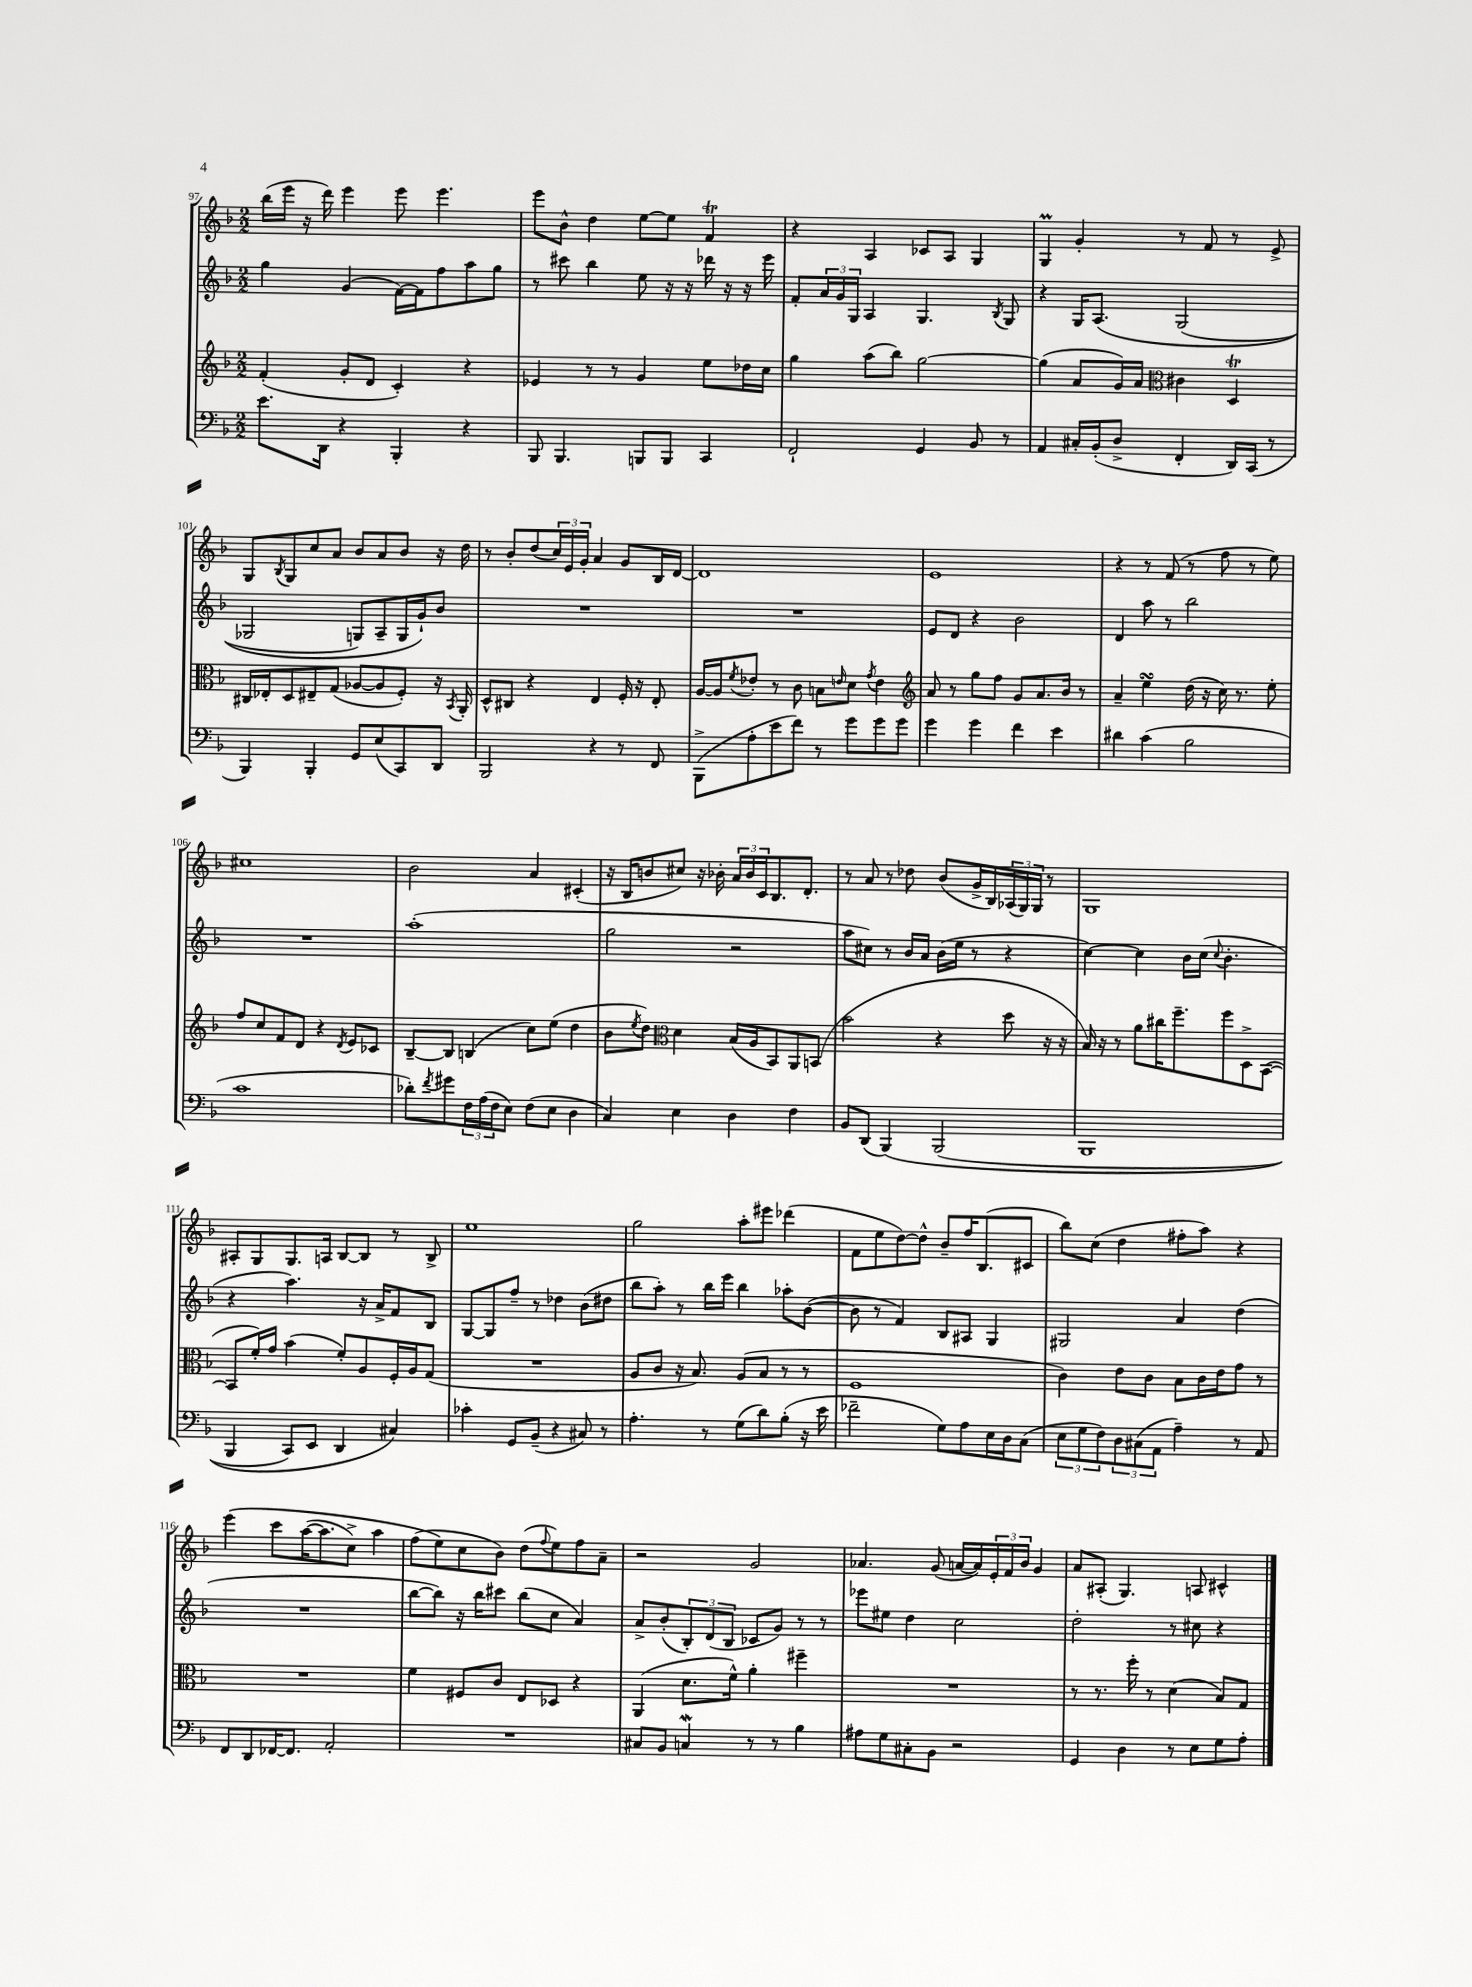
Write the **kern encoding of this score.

**kern	**kern	**kern	**kern
*staff4	*staff3	*staff2	*staff1
*clefF4	*clefG2	*clefG2	*clefG2
*k[b-]	*k[b-]	*k[b-]	*k[b-]
*M2/2	*M2/2	*M2/2	*M2/2
8.e	(4f'	4gg	(16bb-
.	.	.	16eee
.	.	.	16r
16DD	.	.	16ddd)
4r	8g'	(4g	4eee
.	8d	.	.
4BBB-'	4c')	[16f)	8eee
.	.	16f]	.
.	.	8ff	4.eee
4r	4r	8aa	.
.	.	8gg	.
=	=	=	=
8BBB-	4e-	8r	8eee
4.BBB-	.	8ccc#	8b-^^
.	8r	4bb-	4dd
.	8r	.	.
8BBB	4g	8ee	[8ee
8BBB	.	16r	8ee]
.	.	16r	.
4CC	8ee	16ddd-	4f
.	.	16r	.
.	16dd-	16r	.
.	16cc	16eee	.
=	=	=	=
2FF`	4gg	8f'	4r
.	.	24a	.
.	.	24g	.
.	.	24G	.
.	(8aa	4A	4A
.	8bb-)	.	.
4GG	[2gg	4.G	8c-
.	.	.	8A
8BB-	.	.	4G
.	.	8qB-	.
8r	.	8G	.
=	=	=	=
4AA	(4gg]	4r	4G
16C#'	8a	16G	4g'
(16BB-'	.	&(8.A	.
8D^	16g)	.	.
.	16a	.	.
*	*clefC3	*	*
4FF'	4c#	(2G	8r
.	.	.	8f
16DD)	4D	.	8r
(16CC	.	.	.
8r	.	.	8e^
=	=	=	=
4BBB-)	16C#	2G-	8G
.	16E-'	.	.
.	.	.	8qB-
.	8D	.	8G
4BBB-'	8E#~	.	8cc
.	(8G	.	8a
8GG	[8A-	8G)	8b-
(8E	8A-]	8A~	8a
8CC)	8F')	16G	8b-
.	.	16g`&)	.
8DD	16r	8b-	16r
.	8qBB-	.	.
.	16AA'	.	16dd
=	=	=	=
2BBB-	8D^^	1r	8r
.	8C#	.	8b-'
.	4r	.	(8dd
.	.	.	24cc)
.	.	.	24e
.	.	.	24g'
4r	4E	.	4a
8r	16F'	.	8g
.	16r	.	.
8FF	8E'	.	16B-
.	.	.	[16d
=	=	=	=
(8BBB-^	[16A	1r	1d]
.	16A]	.	.
.	8qf	.	.
8A'	8e-'	.	.
8e	8r	.	.
8f)	8c	.	.
8r	8B	.	.
.	16qqe	.	.
8g	8d	.	.
.	8qg	.	.
8g	4e	.	.
8g	.	.	.
=	=	=	=
*	*clefG2	*	*
4g	8a	8e	1e
.	8r	8d	.
4g	8gg	4r	.
.	8ff	.	.
4f	8g	2b-	.
.	8.a	.	.
4e	.	.	.
.	16b-	.	.
.	8r	.	.
=	=	=	=
4d#	4a~	4d	4r
(4c	4ee	8aa	8r
.	.	8r	(8f
2B-	(16dd	2bb-	8r
.	16r	.	.
.	16cc)	.	8ff
.	8.r	.	.
.	.	.	8r
.	8ee'	.	8ee)
=	=	=	=
1c	8ff	1r	1cc#
.	8cc	.	.
.	8f	.	.
.	8d	.	.
.	4r	.	.
.	8qd	.	.
.	8e	.	.
.	8c-	.	.
=	=	=	=
8d-')	[8B-~	(1aa'	2b-
8qf	.	.	.
8g#	8B-]	.	.
24F	(4B	.	.
(24A	.	.	.
24F	.	.	.
8E)	.	.	.
(8F	8cc)	.	4a
8E	(8ee	.	.
4D	4dd	.	(4c#'
=	=	=	=
4C)	8b-	2gg	16r
.	.	.	16B-
.	8qee	.	.
.	8dd)	.	8b
*	*clefC3	*	*
4E	4d	.	8cc#)
.	.	.	16r
.	.	.	16b-'
4D	(16B-	2r	24a
.	.	.	24b-
.	16A	.	.
.	.	.	24c
.	8BB-)	.	8.B-
4F	8AA	.	.
.	.	.	8.d'
.	(8BB	.	.
=	=	=	=
8BB-	2b-	8aa	8r
(8DD	.	8cc#)	8a
&(4BBB-)	.	8r	8r
.	.	16b-	8dd-
.	.	16a	.
(2BBB-	4r	(16b-	(8b-
.	.	16ee	.
.	.	8r	16g^
.	.	.	16B-)
.	8dd	4r	(24A-
.	.	.	24G)
.	.	.	24G
.	16r	.	8r
.	16r	.	.
=	=	=	=
1BBB-	16B-)	[4cc)	1G
.	16r	.	.
.	8r	.	.
.	8a	4cc]	.
.	16cc#	.	.
.	8.ff~	.	.
.	.	16b-	.
.	.	(16cc	.
.	.	8qqcc	.
.	8ff	4.b-'	.
.	8D^	.	.
.	([8BB-	.	.
=	=	=	=
4BBB-	8BB-]	4r	8A#'
.	16f')	.	8G
.	16g	.	.
8CC)	(4b-	4.aa)	8.G
8EE	.	.	.
.	.	.	16A
4DD	8f')	.	[8B-
.	8A	16r	8B-]
.	.	16a^	.
4C#&)	16F'	8f	8r
.	16A	.	.
.	(8G	8B-	8B-^
=	=	=	=
4c-'	1r	[8G	1ee
.	.	8G]	.
8GG	.	8ff~	.
(8BB-~	.	8r	.
4r	.	4dd-	.
8C#)	.	(8b-	.
8r	.	8dd#	.
=	=	=	=
4.A'	8A	8bb-	2gg
.	8c	8aa')	.
.	16r	8r	.
.	8.B-)	.	.
8r	.	16bb-	.
.	.	16eee	.
(8G	(8A	4bb-	8aa'
8d)	8B-	.	8eee#
(8B-'	8r	8aa-'	(4ddd-
16r	8r	([8b-	.
16e	.	.	.
=	=	=	=
2f-~	1F	8b-]	8f
.	.	8r	8ee
.	.	4f)	[8dd)
.	.	.	8dd^^]
8G)	.	8B-	8b-~
8A	.	8A#	16ff
.	.	.	(8.B-
16E	.	4G	.
16D	.	.	.
(8C	.	.	8c#
=	=	=	=
12E	4c)	2G#	8bb-)
12G	.	.	.
.	.	.	(8cc
12F)	.	.	.
12D	8e	.	4dd
(12C#	.	.	.
.	8c	.	.
12AA	.	.	.
4A~)	8B-	4a	8ff#'
.	16c	.	8aa)
.	16e	.	.
8r	8g	(4dd	4r
8AA	8r	.	.
=	=	=	=
8FF	1r	1r	&(4eee
8DD	.	.	.
[16FF-	.	.	8ccc
8.FF-]	.	.	.
.	.	.	([16aa
.	.	.	8.aa]
2AA'	.	.	.
.	.	.	8cc^)
.	.	.	4aa
=	=	=	=
1r	4f	[8bb-	(8ff
.	.	8bb-])	8ee&)
.	8F#	16r	8cc
.	.	16bb-	.
.	8c	8ccc#	8b-)
.	8E	(8bb-	(8dd
.	.	.	8qqff
.	8D-	8cc	8ee)
.	4r	4a)	8ff
.	.	.	8a~
=	=	=	=
8C#	(4AA	8a^	2r
8BB-	.	(8b-'	.
4C	8.d	12B-')	.
.	.	(12d	.
.	.	12B-	.
.	16f^^)	.	.
8r	4a'	8c-	2g
8r	.	8g)	.
4B-	4ff#~	8r	.
.	.	8r	.
=	=	=	=
8A#	1r	8eee-	4.a-
8G	.	8ee#	.
8C#'	.	4dd	.
8BB-	.	.	(8g
2r	.	2cc	[16a
.	.	.	16a])
.	.	.	24e'
.	.	.	24f
.	.	.	24b-
.	.	.	4g
=	=	=	=
4GG	8r	2dd'	8a
.	8.r	.	(8A#'
4D	.	.	4.G)
.	16ff'	.	.
.	8r	.	.
8r	(4d	8r	.
8E	.	8cc#	8A
8G	8B-)	4r	4c#^^
8A'	8G	.	.
==	==	==	==
*-	*-	*-	*-
